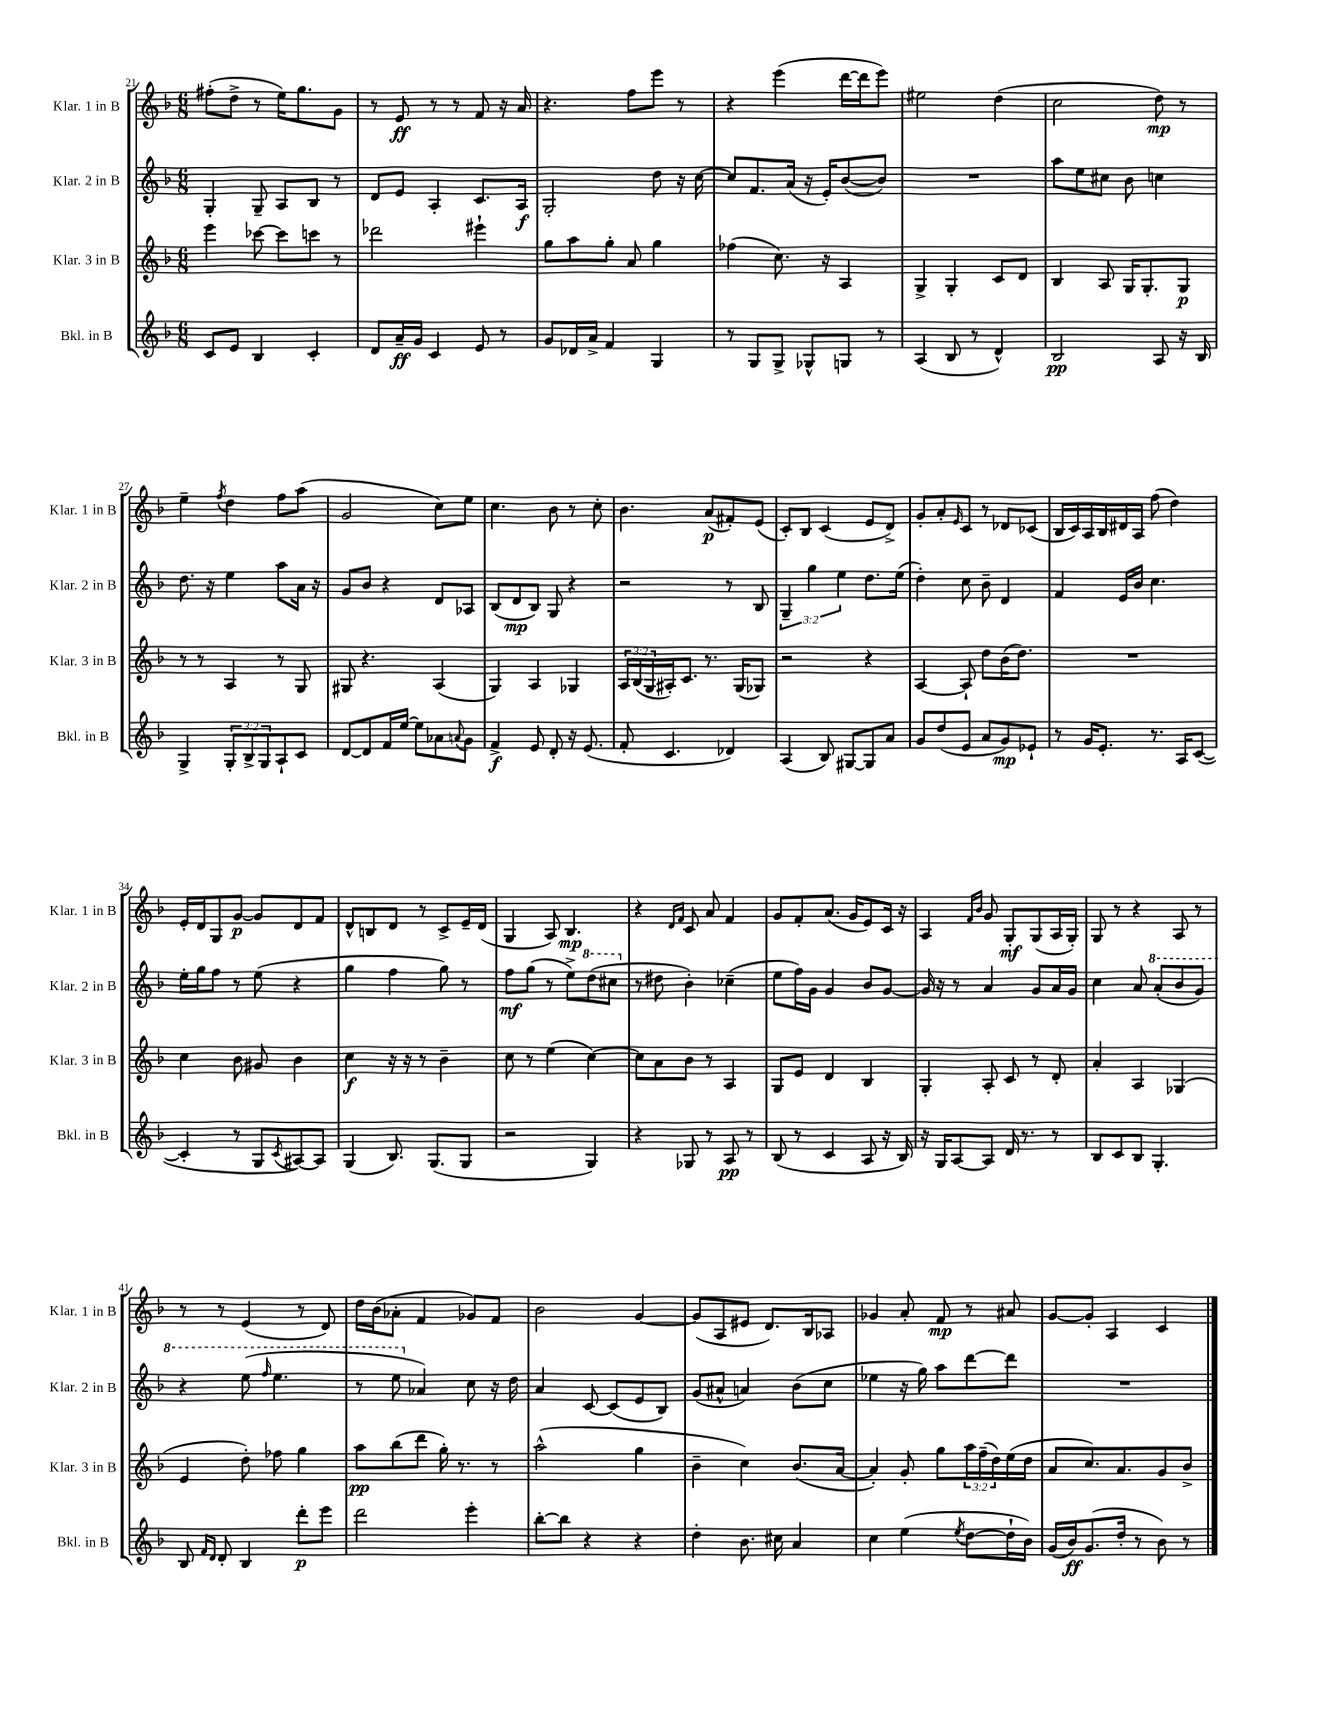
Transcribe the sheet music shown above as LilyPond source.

<<
\new StaffGroup <<
\new Staff = "s0" \with { instrumentName = "Klar. 1 in B" shortInstrumentName = "Klar. 1 in B" } {
    \clef treble \key f \major \numericTimeSignature \time 6/8
    fis''8-.( d''8-> r8 e''16) g''8. g'8 |
    r8 e'8\ff r8 r8 f'8 r16 a'16 |
    r4. f''8 e'''8 r8 |
    r4 e'''4( d'''16~ d'''16 e'''8) |
    eis''2 d''4( |
    c''2 d''8\mp) r8 |
    e''4-- \acciaccatura { f''8 } d''4 f''8 a''8( |
    g'2 c''8) e''8 |
    c''4. bes'8 r8 c''8-. |
    bes'4. a'8\p( fis'8-.) e'8( |
    c'8-.) bes8 c'4( e'8 d'8->) |
    g'8-. a'8-. \grace { e'16 } c'8 r8 des'8 ces'8( |
    bes16 c'16) a16 bes16 dis'16 a16 f''8( d''4) |
    e'16-. d'16 g8 g'8~\p g'8 d'8 f'8 |
    d'8-^ b8 d'8 r8 c'8-> e'16-- d'16( |
    g4 a8) bes4.\mp |
    r4 \grace { d'16 f'16 } c'8 a'8 f'4 |
    g'8 f'8-. a'8.( g'16 e'8) c'16 r16 |
    a4 \grace { f'16 bes'16 } g'8 g8-.\mf g8( a16 g16-.) |
    g8 r8 r4 a8 r8 |
    r8 r8 e'4( r8 d'8) |
    d''16 bes'16( aes'8-. f'4 ges'8) f'8 |
    bes'2 g'4~ |
    g'8( a8 eis'8 d'8.) bes16 aes8 |
    ges'4 a'8-. f'8\mp r8 ais'8 |
    g'8~ g'8-. a4 c'4 \bar "|." |
}
\new Staff = "s1" \with { instrumentName = "Klar. 2 in B" shortInstrumentName = "Klar. 2 in B" } {
    \clef treble \key f \major \numericTimeSignature \time 6/8 \override Staff.TupletNumber.text = #tuplet-number::calc-fraction-text
    g4-. g8-- a8 bes8 r8 |
    d'8 e'8 a4-. c'8. a16\f |
    g2-. d''8 r16 c''16~ |
    c''8 f'8. a'16( r16 e'16-.) bes'8~( bes'8) |
    R2. |
    a''8 e''8 cis''8 bes'8 c''4 |
    d''8. r16 e''4 a''8 a'16 r16 |
    g'8 bes'8 r4 d'8 aes8 |
    bes8( d'8\mp bes8) g8 r4 |
    r2 r8 bes8 |
    \tuplet 3/2 { g4-- g''4 e''4 } d''8. e''16( |
    d''4-.) c''8 bes'8-- d'4 |
    f'4 e'16 bes'16 c''4. |
    e''16-. g''16 f''8 r8 e''8( r4 |
    g''4 f''4 g''8) r8 |
    f''8\mf g''8( r8 e''8->) \ottava #1 d'''8( cis'''8 \ottava #0 |
    r8 dis''8 bes'4-.) ces''4--( |
    e''8 f''16) g'16 g'4 bes'8 g'8~ |
    g'16 r16 r8 a'4 g'8 a'16 g'16 |
    c''4 a'8 \ottava #1 a''8-.( bes''8 g''8) |
    r4 e'''8( \grace { f'''16 } e'''4. |
    r8 e'''8 \ottava #0 aes'4) c''8 r16 d''16 |
    a'4 c'8~ c'8( e'8 bes8) |
    g'8( ais'8-^ a'4) bes'8( c''8 |
    ees''4 r16 g''16) a''8 d'''8~ d'''8 |
    R2. \bar "|." |
}
\new Staff = "s2" \with { instrumentName = "Klar. 3 in B" shortInstrumentName = "Klar. 3 in B" } {
    \clef treble \key f \major \numericTimeSignature \time 6/8 \override Staff.TupletNumber.text = #tuplet-number::calc-fraction-text
    e'''4 ces'''8~ ces'''8 c'''8 r8 |
    des'''2 eis'''4-! |
    g''8 a''8 g''8-. a'8 g''4 |
    fes''4( c''8.) r16 a4 |
    g4-> g4-. c'8 d'8 |
    bes4 a8 g16 g8.-. g8\p |
    r8 r8 a4 r8 g8 |
    gis8 r4. a4( |
    g4) a4 ges4 |
    \tuplet 3/2 { a16 bes16( g16 } ais16-.) c'8. r8. g16( ges8) |
    r2 r4 |
    a4~ a8-! d''8 bes'16( d''8.) |
    R2. |
    c''4 bes'8 gis'8 bes'4 |
    c''4\f r16 r16 r8 bes'4-- |
    c''8 r8 e''4( c''4~) |
    c''8 a'8 bes'8 r8 a4 |
    g8 e'8 d'4 bes4 |
    g4-. a8-. c'8 r8 d'8-. |
    a'4-. a4 ges4( |
    e'4 d''8-.) fes''8 g''4 |
    a''8\pp bes''8( d'''8 g''16-.) r8. r8 |
    a''2-^( g''4 |
    bes'4-- c''4) bes'8.( a'16~ |
    a'4-.) g'8-. g''8 \tuplet 3/2 { a''16 f''16--( d''16) } e''16( d''16 |
    a'8 c''8.) a'8. g'8 bes'8-> \bar "|." |
}
\new Staff = "s3" \with { instrumentName = "Bkl. in B" shortInstrumentName = "Bkl. in B" } {
    \clef treble \key f \major \numericTimeSignature \time 6/8 \override Staff.TupletNumber.text = #tuplet-number::calc-fraction-text
    c'8 e'8 bes4 c'4-. |
    d'8 a'16--\ff g'16 c'4 e'8 r8 |
    g'8 des'16 a'16-> f'4 g4 |
    r8 g8 g8-> ges8-^ g8 r8 |
    a4( bes8 r8 d'4-^) |
    bes2\pp a8 r16 bes16 |
    g4-> \tuplet 3/2 { g8-. bes8-> g8 } a8-! c'8 |
    d'8~ d'8 f'16 e''16~ e''8 aes'8 \appoggiatura { a'8 } g'8 |
    f'4->\f e'8 d'8-. r16 e'8.( |
    f'8-. c'4. des'4) |
    a4( bes8) gis8~ gis8 a'8 |
    g'8 d''8( e'8 a'8 g'8\mp) ees'8-! |
    r8 g'16 e'8.-. r8. a16 c'8~( |
    c'4-. r8 g8 \acciaccatura { c'8 } ais8~) ais8 |
    g4( bes8.) g8.( g8 |
    r2 g4) |
    r4 ges8 r8 a8\pp r8 |
    bes8( r8 c'4 a8 r16 bes16) |
    r16 g16 a8~ a8 d'16 r8. r8 |
    bes8 c'8 bes8 g4.-. |
    bes8 \grace { f'16 d'16 } d'8-. bes4 d'''8-.\p e'''8 |
    d'''2 e'''4-. |
    bes''8~-. bes''8 r4 r4 |
    d''4-. bes'8. cis''16 a'4 |
    c''4 e''4( \acciaccatura { e''8 } d''8~ d''16-! bes'16) |
    g'16( bes'16\ff) g'8.( d''16-. r8 bes'8) r8 \bar "|." |
}
>>
>>
\layout { \context { \Score currentBarNumber = #21 } }
